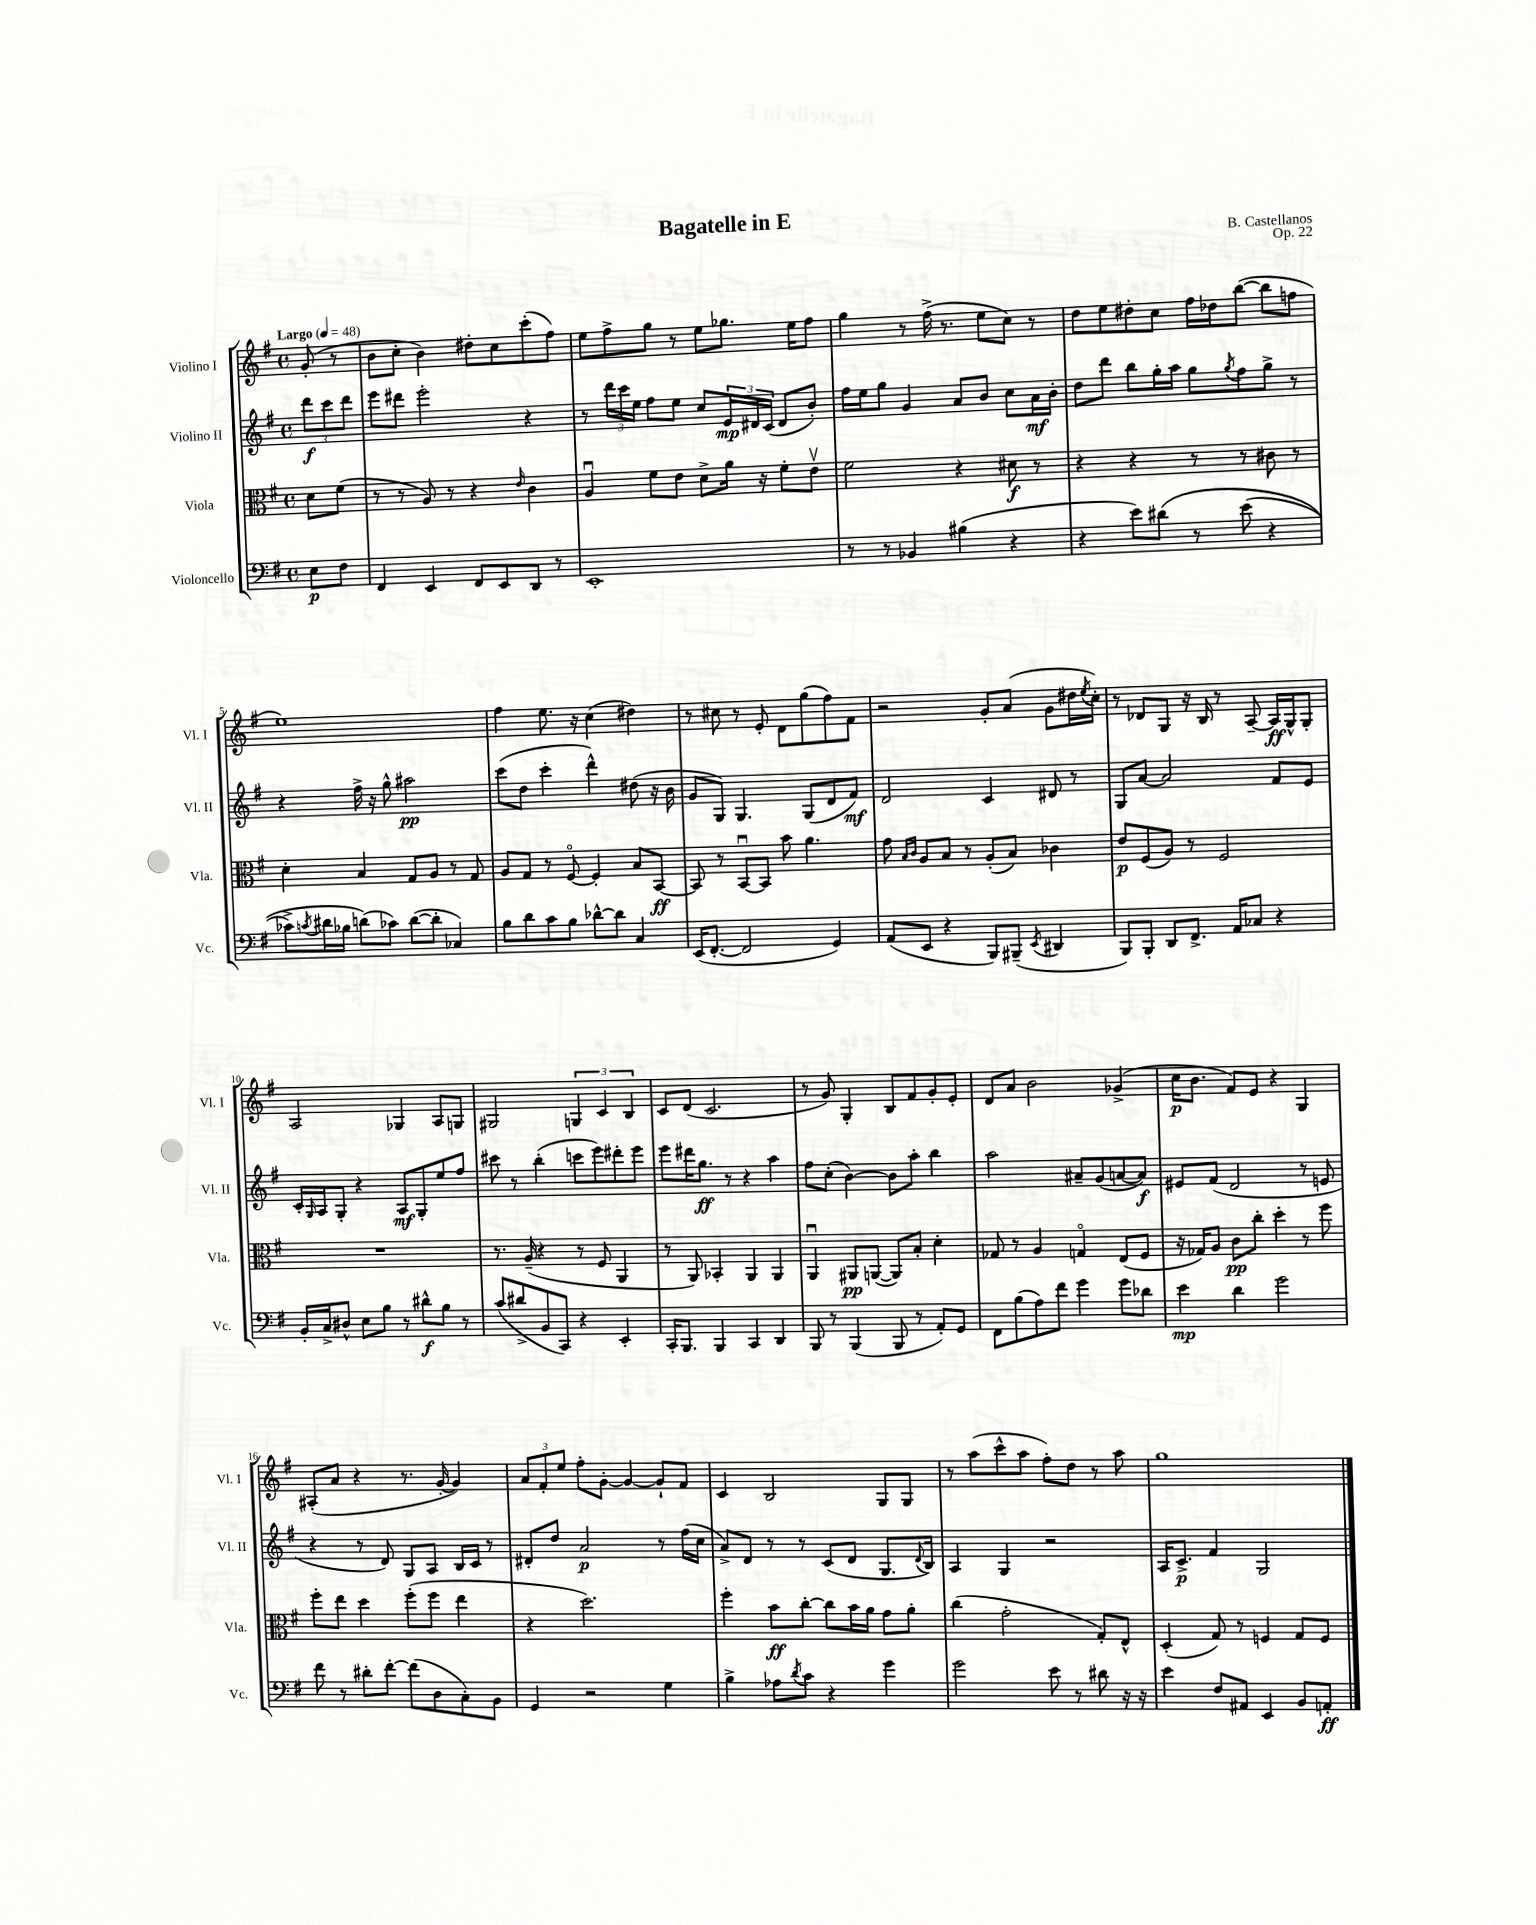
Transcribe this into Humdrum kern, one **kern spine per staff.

**kern	**kern	**kern	**kern
*staff4	*staff3	*staff2	*staff1
*clefF4	*clefC3	*clefG2	*clefG2
*k[f#]	*k[f#]	*k[f#]	*k[f#]
*M4/4	*M4/4	*M4/4	*M4/4
*met(c)	*met(c)	*met(c)	*met(c)
*MM48	*MM48	*MM48	*MM48
8E\L	8d\L	12ddd\L	(8g'/
.	.	12ccc\	.
8F#\J	(8f#\J	.	8r
.	.	12ddd\J	.
=	=	=	=
4FF#/	8r	8eee\L	8b\L
.	8r	8ddd#\J	8cc'\J
4EE/	8A/)	2eee'\	4b\)
.	8r	.	.
8FF#/L	4r	.	8dd#'\L
8EE/	.	.	8cc\
.	16qqe/	.	.
8DD/J	4c\	4r	(8ccc'\
8r	.	.	8ff#\J)
=	=	=	=
1EE'	4Au/	8r	8ee\L
.	.	24ddd\LL	8ff#^\
.	.	24ccc\	.
.	.	24ee\JJ	.
.	8f#\L	8ff#\L	8gg\J
.	8e\J	8ee\J	8r
.	8d^\L	8cc/L	8ee\L
.	16a\Jk	24e/L	8.gg-\J
.	.	24d#/	.
.	16r	.	.
.	.	(24c/JJ	.
.	8f#'\L	8d#/L	.
.	.	.	16ee\LK
.	8ev\J	8b'/J)	8ff#\J
=	=	=	=
8r	2f#\	16ff#\LL	4gg\
.	.	16ee\J	.
8r	.	8gg\J	.
4BB-/	.	4g/	8r
.	.	.	(16ff#^\
.	.	.	8.r
(4B#\	4r	8a/L	.
.	.	8b/J	8ee\L
4r	8d#\	8cc\L	8cc\J)
.	8r	16a\L	8r
.	.	16b'\JJ	.
=	=	=	=
4r	4r	8dd\L	8dd\L
.	.	8ddd\J	8ee\
8e\L)	4r	8bb\L	8dd#'\
&(8d#\J	.	16gg'\L	8cc\J
.	.	16aa\JJ	.
8r	8r	8gg\L	16ff#\LL
.	.	.	16dd-\J
.	.	8qgg/	.
(8e\	8r	8ff#\	([8bb\J
4r	8c#\	8gg^\J	8bb\]L
.	8r	8r	8ff\J
=	=	=	=
8c-^\L)	4d'\	4r	1ee)
8qc/	.	.	.
16d#\L	.	.	.
16B-\JJ	.	.	.
(8d\L&)	4B/	16ff#^\	.
.	.	16r	.
8c-\J)	.	8gg^^\	.
([8d\L	8G/L	2aa#\	.
8d'\]J	8A/J	.	.
4C-/)	8r	.	.
.	8G/	.	.
=	=	=	=
8B\L	8A/L	(8ccc\L	4ff#\
8d\	8G/J	8dd\J	.
8c\	8r	4ccc'\	8.ee\
8B\J	[8F#o/	.	.
.	.	.	16r
[8d-^^\L	4F#'/]	4ddd^^\)	(4cc\
8d-\]J	.	.	.
4C/	8B/L	(8dd#\	4dd#\)
.	[8BB/J	16r	.
.	.	16b\	.
=	=	=	=
(16EE/LK	8BB/]	8g/L	8r
[8.FF#'/J	.	.	.
.	8r	8G/J)	8cc#\
2FF#/]	[8BBu/L	4.G/	8r
.	8BB/]J	.	8e'/
.	8b\	.	8d\L
.	4.a\	(8G/L	(8gg\
4GG/)	.	8d/	8ff#\)
.	.	8f#/J)	8f#\J
=	=	=	=
(8AA/L	8g\	2d/	2r
.	16qqB/LL	.	.
.	16qqc/JJ	.	.
8EE/J	8A/L	.	.
4r	8B/J	.	.
.	8r	.	.
8BBB/L)	(8A'/L	4c/	8g'/L
(8BBB#~/J	8B/J)	.	(8a/J
8qEE/	.	.	.
4DD#/	4c-\	8d#/	8g\L
.	.	8r	16dd#\L
.	.	.	8qee/
.	.	.	16cc'\JJ)
=	=	=	=
8BBB/L)	8e/L	8G/L	8r
8BBB'/J	(8F#/	[8a/J	8d-/L
8DD/L	8A/J)	2a/]	8G/J
8.FF#^/J	8r	.	16r
.	.	.	16B/
.	2F#/	.	8r
16AA/LK	.	.	.
8C-/J	.	.	[8A~/
4r	.	8f#/L	16A/]LL
.	.	.	16G^^/J
.	.	8e/J	8G'/J
=	=	=	=
16BB'/LL	1r	16c'/LL	2A/
.	.	16qqG/	.
16C^/J	.	16A/J	.
8D#^^/J	.	8G'/J	.
8E\L	.	4r	.
8B\J	.	.	.
8r	.	8A/L	4G-/
8d#^^\L	.	8G'/	.
8B\J	.	8ee/	8A/L
8r	.	8ff#/J	8G/J
=	=	=	=
(8c/L	8.r	8ccc#\	2G#/
8d#^/	.	8r	.
.	(16A~/	.	.
8BB/	4r	(4bb'\	.
8CC/J)	.	.	.
4r	8r	8ccc\L	6G/
.	8F#/	8eee\)	.
.	.	.	6c/
4EE'/	4AA/	8ddd#'\	.
.	.	.	6B/
.	.	8eee\J	.
=	=	=	=
16CC'/LK	8r	8eee\L	8c/L
8.BBB/J	.	.	.
.	8AA/)	16ddd#\K	(8d/J
.	.	8.gg\J	.
4BBB/	4BB-'/	.	2.c/
.	.	8r	.
4CC/	4AA/	4r	.
4DD/	4AA/	4aa\	.
=	=	=	=
8BBB/	4AAu/	8ff#\L	8r
8r	.	(8cc'\J	8g/)
(4BBB/	8AA#/L	[4b\)	4G'/
.	([8AA/J	.	.
8BBB/	8AA/]L)	8b\]L	8B/L
8r	8B'/J	8aa'\J	8f#/
8AA'/L)	4d'\	4bb\	8g'/
8GG/J	.	.	8e'/J
=	=	=	=
8FF#\L	8G-/	2aa\	8d/L
(8B\	8r	.	8a/J
8A\)	4A/	.	2b\
8f#\J	.	.	.
4g\	4Go/	8a#~/L	.
.	.	(8g/	.
8g\L	(8E/L	[8a/	(4g-^/
8d-\J	8F#/J	8a/]J)	.
=	=	=	=
4e\	16r	8e#/L	16cc\LK
.	16G-/LK)	.	8.b\J
.	8A/J	(8f#/J	.
4d\	8c\L	2d/	8f#/L)
.	8cc'\J	.	8e/J
2g\	4dd'\	.	4r
.	8r	8r	4G/
.	8ff#\	8e/	.
=	=	=	=
8f#\	8ff#'\L	4r	(8A#'/L
8r	8ee\J	.	8a/J
8d#'\L	4dd\	8r	4r
[8f#'\J	.	8d/)	.
(8f#\]L	(8ff#'\L	8G/L	8.r
8D\	8ff#\J	8A/J	.
.	.	.	[16g'/
8C'\)	4ee\	16B/LL	4g/])
.	.	16c/JJ	.
8BB\J	.	8r	.
=	=	=	=
4GG/	4r	8d#'/L	12a/L
.	.	.	12f#'/
.	.	8dd/J	.
.	.	.	12ee/J
2r	2.dd\)	2a/	8ff#'\L
.	.	.	[8g'\J
.	.	.	4g/_
4G\	.	8r	8g`/]L
.	.	(16ff#\LL	8f#/J
.	.	16cc\JJ	.
=	=	=	=
4B^\	4ff#'\	8a^/L)	4c/
.	.	8d/J	.
8A-\L	8b\L	8r	2B/
8qd/	.	.	.
8c\J	[8cc'\J	8r	.
4r	8cc\]L	(8c/L	.
.	16b\L	8d/J	.
.	16a\JJ	.	.
4g\	8g\L	8.G/L	8G/L
.	8a'\J	.	8G/J
.	.	8qqd/	.
.	.	16B/Jk)	.
=	=	=	=
2g\	(4cc\	4A/	8r
.	.	.	(8aa\L
.	2g'\	4G/	8ccc^^\
.	.	.	8aa\J
8e\	.	2r	8ff#'\L)
8r	.	.	8dd\J
8d#\	8G'/L)	.	8r
16r	8E^^/J	.	8aa\
16r	.	.	.
=	=	=	=
4e\	(4D'/	16A/LK	1gg
.	.	8.c^/J	.
8F#/L	8G/)	4f#/	.
8AA#/J	8r	.	.
4EE/	4F/	2G/	.
8BB/L	8G/L	.	.
8AA'/J	8F/J	.	.
==	==	==	==
*-	*-	*-	*-
